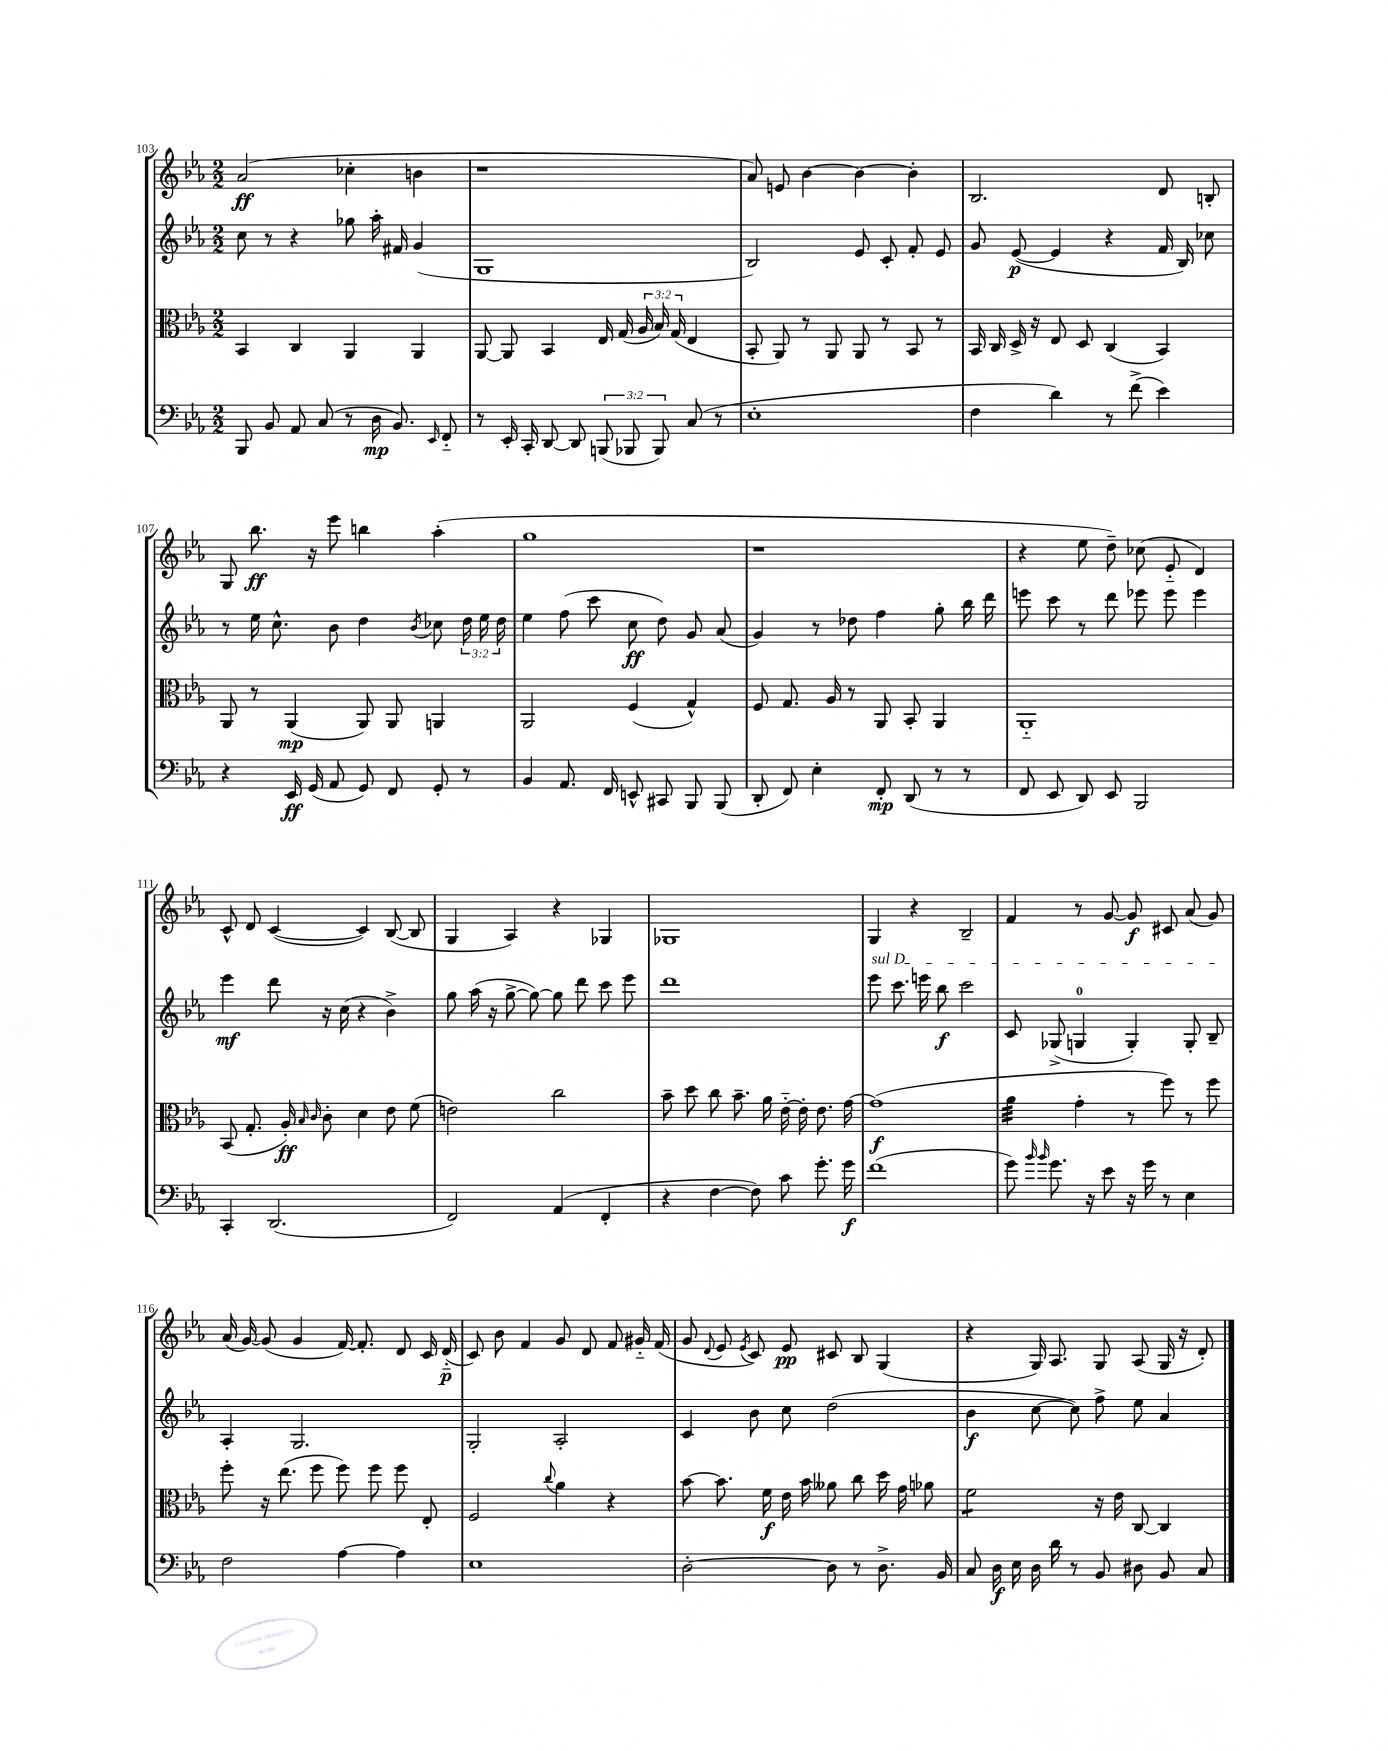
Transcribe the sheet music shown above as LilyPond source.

<<
\new StaffGroup <<
\new Staff = "s0" {
    \clef treble \key ees \major \numericTimeSignature \time 2/2
    \autoBeamOff aes'2\ff( ces''4-. b'4 |
    r1 |
    aes'8) e'8 bes'4~ bes'4~ bes'4-. |
    bes2. d'8 b8-. |
    g8 bes''8.\ff r16 ees'''8 b''4 aes''4-.( |
    g''1 |
    r1 |
    r4 ees''8 d''8--) ces''8( ees'8-_ d'4) |
    c'8-^ d'8 c'4~( c'4) bes8~( bes8 |
    g4 aes4) r4 ges4 |
    ges1 |
    g4 r4 bes2-- |
    f'4 r8 g'8~ g'8\f cis'8 aes'8( g'8) |
    aes'16( g'16~) g'8( g'4 f'16~) f'8.-. d'8 c'16 d'16-_\p( |
    c'8) bes'8 f'4 g'8 d'8 f'8 gis'16-_ f'16( |
    g'8 \appoggiatura { d'8 } ees'8 \acciaccatura { ees'8 } c'8) ees'8\pp cis'8 bes8 g4( |
    r4 g16) aes8. g8 aes8( g16 r16 d'8-.) \bar "|." |
}
\new Staff = "s1" {
    \clef treble \key ees \major \numericTimeSignature \time 2/2 \override Staff.TupletNumber.text = #tuplet-number::calc-fraction-text
    \autoBeamOff c''8 r8 r4 ges''8 aes''16-. fis'16 g'4( |
    g1 |
    bes2) ees'8 c'8-. f'8-. ees'8 |
    g'8 ees'8~\p( ees'4 r4 f'16 bes16) ces''8 |
    r8 ees''16 c''8.-^ bes'8 d''4 \acciaccatura { bes'8 } ces''8 \tuplet 3/2 { d''16 ees''16 d''16 } |
    ees''4 f''8( c'''8 c''8\ff d''8) g'8 aes'8( |
    g'4) r8 des''8 f''4 g''8-. bes''16 d'''16 |
    e'''8 c'''8 r8 d'''8 ees'''8 ees'''8 ees'''4 |
    ees'''4\mf d'''8 r16 c''16( r4 bes'4->) |
    g''8 aes''16( r16 g''8~-> g''8~) g''8 d'''8 c'''8 ees'''8 |
    d'''1 |
    \once \override TextSpanner.bound-details.left.text = \markup { \italic "sul D" } ees'''8\startTextSpan c'''8. e'''16 bes''8\f c'''2 |
    c'8 ges8->( g4-0 g4-.) g8-. bes8--\stopTextSpan |
    aes4-. g2. |
    g2-. aes2-. |
    c'4 bes'8 c''8 d''2( |
    bes'4\f c''8~ c''8) f''8-> ees''8 aes'4 \bar "|." |
}
\new Staff = "s2" {
    \clef alto \key ees \major \numericTimeSignature \time 2/2 \override Staff.TupletNumber.text = #tuplet-number::calc-fraction-text
    \autoBeamOff bes,4 c4 aes,4 aes,4 |
    aes,8~ aes,8 bes,4 ees16 g16( \tuplet 3/2 { aes16 bes16) g16( } ees4 |
    bes,8-. aes,8) r8 aes,8 aes,8 r8 bes,8 r8 |
    bes,16 c16 d16-> r16 ees8 d8 c4( bes,4) |
    aes,8 r8 aes,4\mp( aes,8) aes,8 a,4 |
    aes,2 f4( g4-^) |
    f8 g8. aes16 r8 aes,8 bes,8-. aes,4 |
    aes,1-_ |
    bes,8( g8.-. aes16-.\ff) \grace { bes16 c'16 } c'8-. d'4 ees'8 f'8( |
    e'2) c''2 |
    bes'8-- d''8 c''8 bes'8.-- aes'16 ees'16~-_ ees'16-. ees'8. g'16~ |
    g'1\f( |
    aes'4:32 g'4-. r8 f''8) r8 f''8 |
    f''8-. r16 ees''8.( f''8 f''8) f''8 f''8 ees8-. |
    f2 \appoggiatura { c''8 } aes'4 r4 |
    bes'8~ bes'8. f'16\f ees'16 bes'16 aeses'8 c''8 d''16 g'16 aes'8 |
    f'2:8 r16 ees'16 c8~ c4 \bar "|." |
}
\new Staff = "s3" {
    \clef bass \key ees \major \numericTimeSignature \time 2/2 \override Staff.TupletNumber.text = #tuplet-number::calc-fraction-text
    \autoBeamOff bes,,8 bes,8 aes,8 c8( r8 d16\mp bes,8.) \grace { ees,16 } f,8-_ |
    r8 ees,16-. c,16-. d,8~ d,8 \tuplet 3/2 { b,,8( bes,,8 bes,,8) } c8( r8 |
    ees1-. |
    f4 d'4) r8 f'8->( ees'4) |
    r4 ees,16\ff g,16( aes,8 g,8) f,8 g,8-. r8 |
    bes,4 aes,8. f,16 e,8-^ cis,8 bes,,8 bes,,8( |
    d,8-. f,8) ees4-. f,8-.\mp d,8( r8 r8 |
    f,8 ees,8 d,8) ees,8 bes,,2 |
    c,4-. d,2.( |
    f,2) aes,4( f,4-. |
    r4 f4~ f8) c'8 g'8.-. g'16\f |
    f'1( |
    g'8) \grace { bes'16 bes'16 } g'8. r16 ees'8 r16 g'16 r8 ees4 |
    f2 aes4~ aes4 |
    ees1 |
    d2~-. d8 r8 d8.-> bes,16 |
    c8 d16\f ees16 d16 d'16 r8 bes,8 dis8 bes,8 c8 \bar "|." |
}
>>
>>
\layout { \context { \Score currentBarNumber = #103 } }
